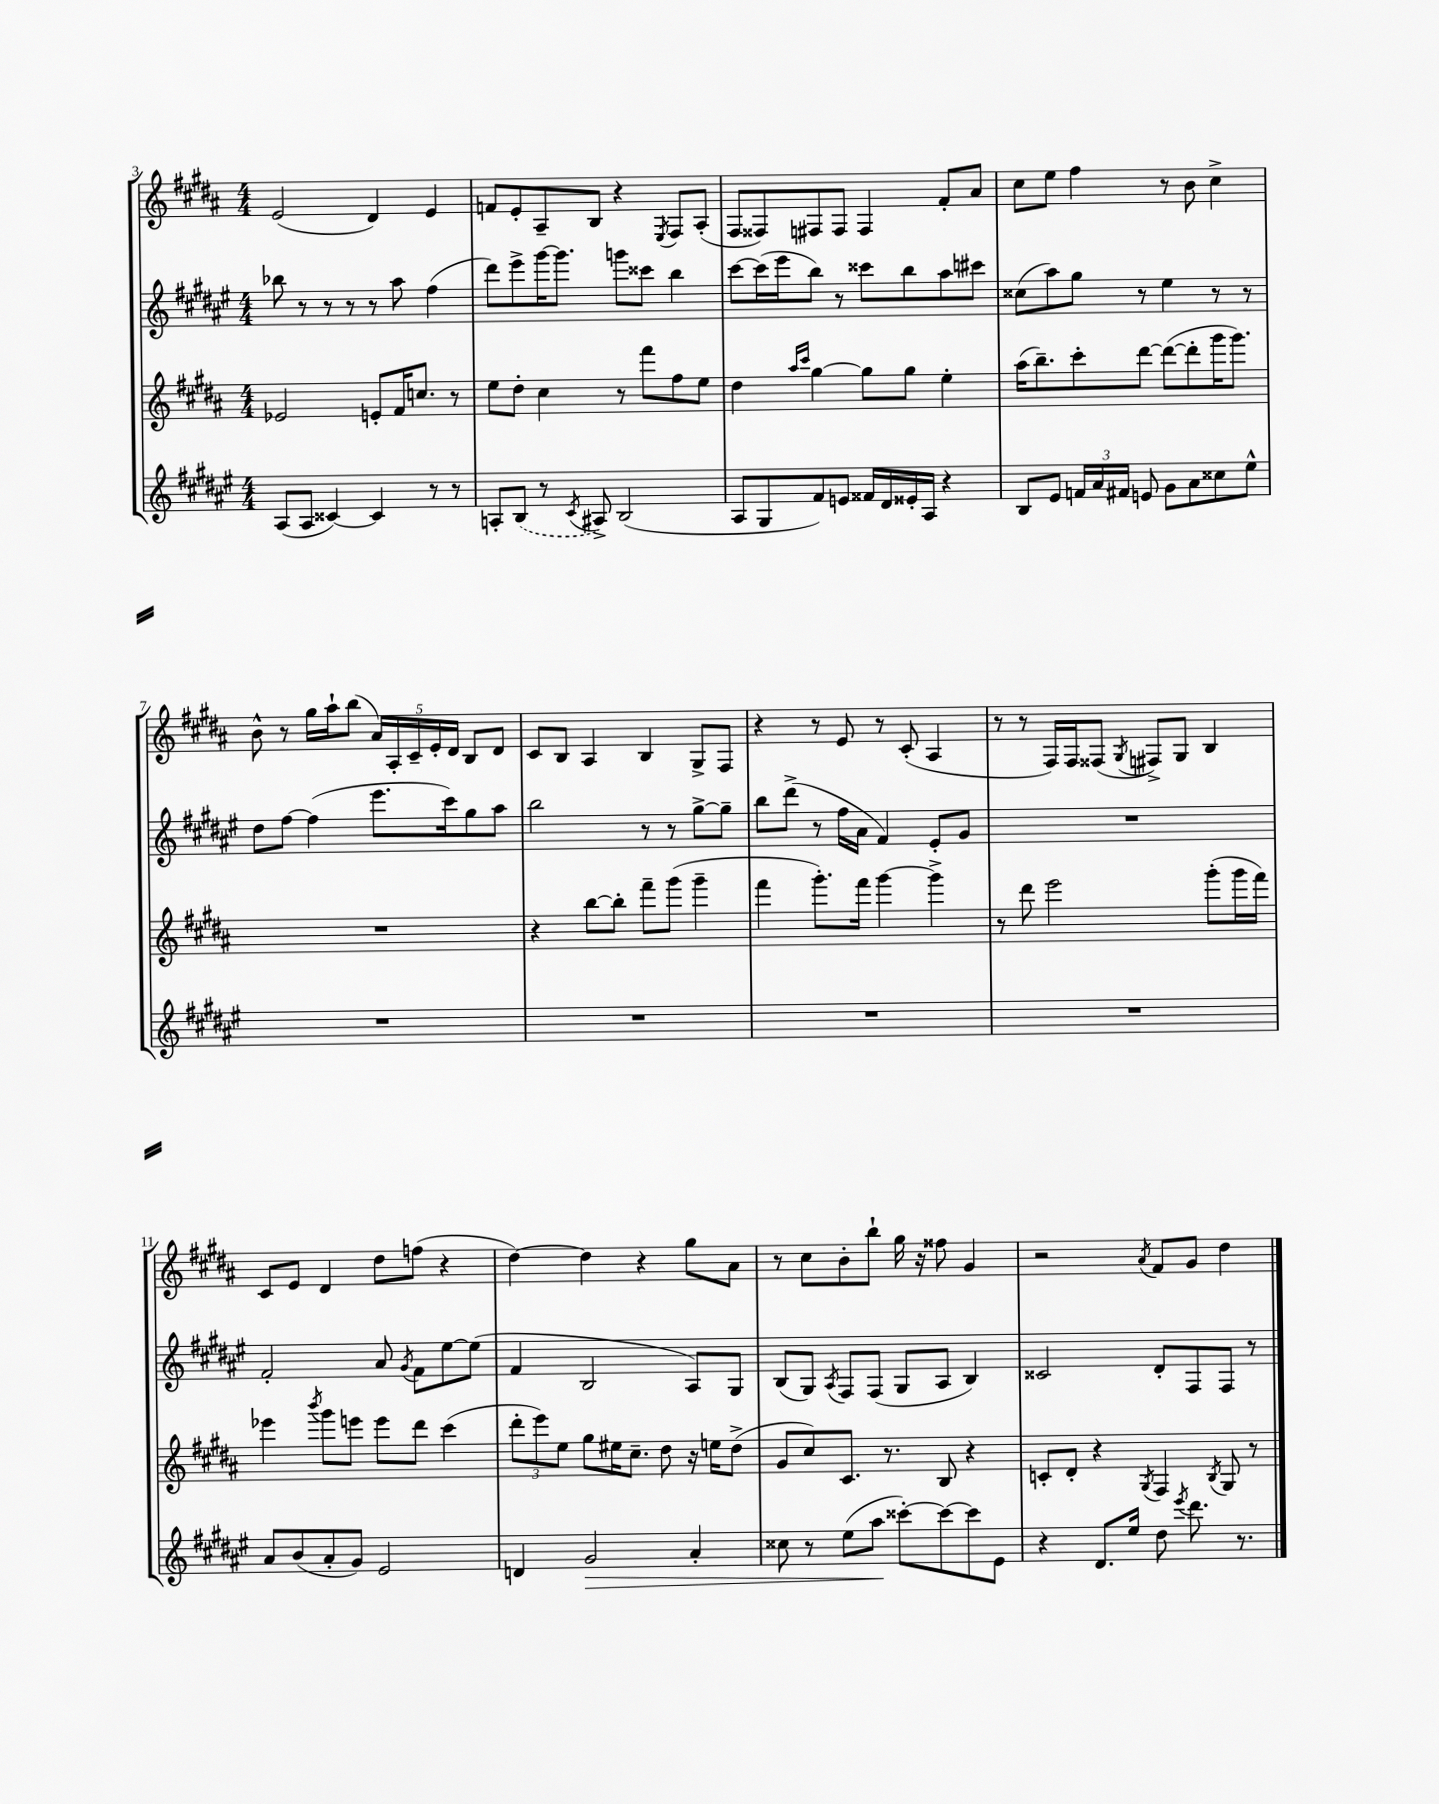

**kern	**kern	**kern	**kern
*staff4	*staff3	*staff2	*staff1
*clefG2	*clefG2	*clefG2	*clefG2
*k[f#c#g#d#a#e#]	*k[f#c#g#d#a#]	*k[f#c#g#d#a#e#]	*k[f#c#g#d#a#]
*M4/4	*M4/4	*M4/4	*M4/4
(8A#	2e-	8bb-	(2e
8A#	.	8r	.
[4c##)	.	8r	.
.	.	8r	.
4c##]	8e'	8r	4d#)
.	16f#	8aa#	.
.	8.cc	.	.
8r	.	(4ff#	4e
8r	8r	.	.
=	=	=	=
8A'	8ee	8ddd#)	8f
(8B	8dd#'	8eee#^	8e'
8r	4cc#	[16ggg#	8A#~
.	.	8.ggg#]	.
8qc#	.	.	.
8A#^)	.	.	8B
(2B	8r	8ggg	4r
.	8fff#	8ccc##	.
.	.	.	8qE
.	8ff#	4bb	8F#
.	8ee	.	(8A#'
=	=	=	=
8A#	4dd#	[8ccc#	8F#
8G#	.	(16ccc#]	8F##)
.	.	16eee#	.
.	16qqaa#	.	.
.	16qqccc#	.	.
8f#)	[4gg#	8bb)	8F#
8e	.	8r	8F#
16f##	8gg#]	8ccc##	4F#
16d#	.	.	.
16e##'	8gg#	8bb	.
16A#	.	.	.
4r	4ee'	8aa#	8f#'
.	.	8ccc#	8a#
=	=	=	=
8B	(16aa#	(8cc##	8cc#
.	8.bb~)	.	.
8e#	.	8aa#)	8ee
24f	8ccc#'	8gg#	4ff#
24a#	.	.	.
24f#	.	.	.
8e	[8ddd#	8r	.
8g#	(8ddd#_	4ee#	8r
8a#	8ddd#']	.	8b
8cc##	16ggg#	8r	4cc#^
.	8.ggg#)	.	.
8ee#^^	.	8r	.
=	=	=	=
1r	1r	8dd#	8b^^
.	.	[8ff#	8r
.	.	(4ff#]	16gg#
.	.	.	16aa#`
.	.	.	(8bb
.	.	8.eee#	20a#)
.	.	.	20A#'
.	.	.	20c#~
.	.	.	20e'
.	.	16ccc#)	.
.	.	.	20d#
.	.	8gg#	8B
.	.	8aa#	8d#
=	=	=	=
1r	4r	2bb	8c#
.	.	.	8B
.	[8bb	.	4A#
.	8bb']	.	.
.	8fff#~	8r	4B
.	(8ggg#	8r	.
.	4ggg#~	[8gg#^	8G#^
.	.	8gg#~]	8F#
=	=	=	=
1r	4fff#	8bb	4r
.	.	(8ddd#^	.
.	8.ggg#')	8r	8r
.	.	16ff#	8e
.	16fff#	16a#	.
.	[4ggg#	4f#)	8r
.	.	.	(8c#'
.	4ggg#^]	8e#'	4A#
.	.	8g#	.
=	=	=	=
1r	8r	1r	8r
.	8ddd#	.	8r
.	2eee	.	16F#)
.	.	.	16F#
.	.	.	(8F##
.	.	.	8qG#
.	.	.	8F#^)
.	.	.	8G#
.	(8ggg#'	.	4B
.	16ggg#	.	.
.	16fff#)	.	.
=	=	=	=
8a#	4eee-	2f#'	8c#
(8b	.	.	8e
.	8qbbb	.	.
8a#'	8ggg#	.	4d#
8g#)	8eee	.	.
2e#	8eee	8a#	8dd#
.	.	8qg#	.
.	8ddd#	8f#	(8ff
.	(4ccc#	[8ee#	4r
.	.	(8ee#]	.
=	=	=	=
4d	12ddd#'	4f#	[4dd#)
.	12eee)	.	.
.	12ee	.	.
2g#	8gg#	2B	4dd#]
.	16ee#	.	.
.	8.cc#~	.	.
.	.	.	4r
.	8dd#	.	.
4a#'	16r	8A#)	8gg#
.	16ee	.	.
.	(8dd#^	8G#	8a#
=	=	=	=
8cc##	8g#	(8B	8r
8r	8cc#)	8G#)	8cc#
.	.	8qA#	.
(8ee#	8.c#	8F#	8b'
8aa#	.	(8F#	8bb`
.	8.r	.	.
[8ccc##')	.	8G#	16gg#
.	.	.	16r
8ccc##_	8B	8A#	8ff##
8ccc##]	4r	4B)	4g#
8e#	.	.	.
=	=	=	=
4r	8c'	2c##	2r
.	8d#'	.	.
8.d#	4r	.	.
16ee#	.	.	.
.	8qG#	.	8qa#
8dd#	4F#	8d#'	8f#
8qeee#	.	.	.
8.ddd#	.	8F#	8g#
.	8qB	.	.
.	8G#	8F#	4dd#
8.r	.	.	.
.	8r	8r	.
==	==	==	==
*-	*-	*-	*-
